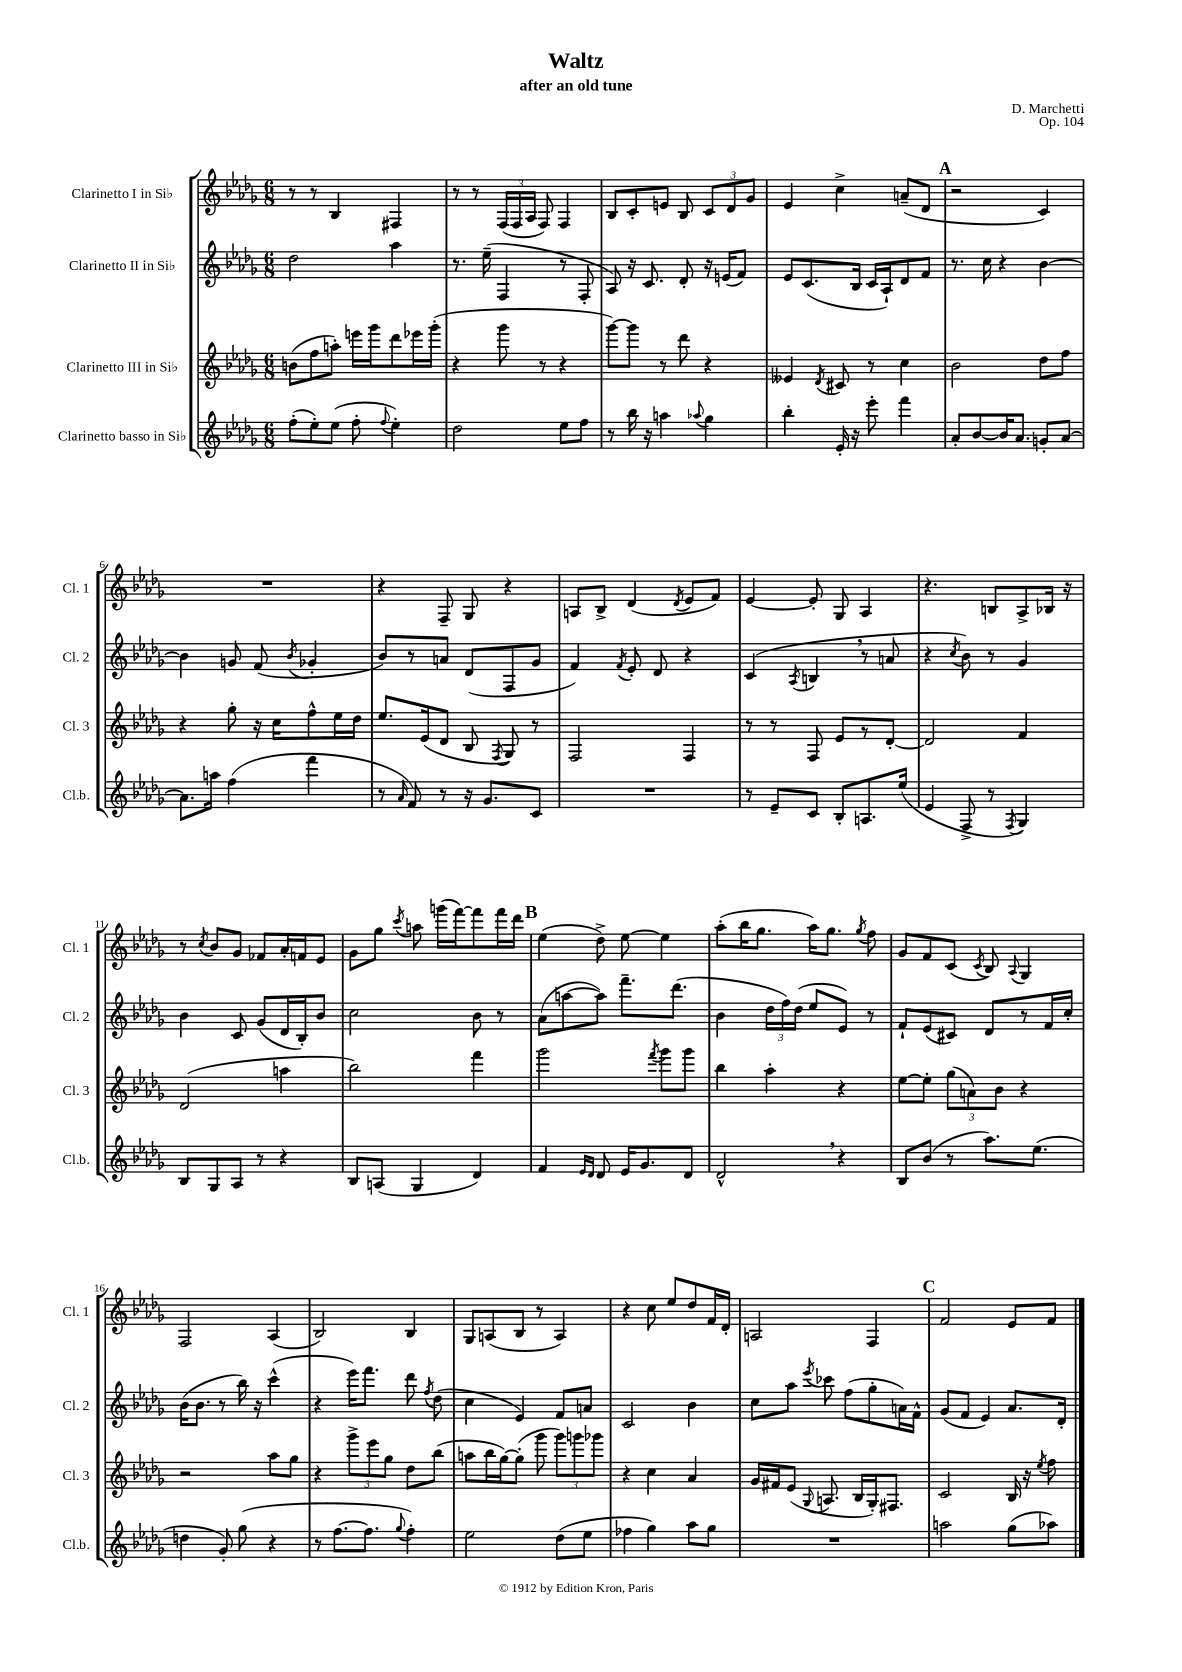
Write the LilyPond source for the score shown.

\header { title = "Waltz" composer = "D. Marchetti" subtitle = "after an old tune" opus = "Op. 104" }
<<
\new StaffGroup <<
\new Staff = "s0" \with { instrumentName = "Clarinetto I in Sib" shortInstrumentName = "Cl. 1" } {
    \clef treble \key des \major \numericTimeSignature \time 6/8
    \autoBeamOff r8 r8 bes4 fis4 |
    r8 r8 \tuplet 3/2 { f16[( f16 aes16] } f8) f4 |
    bes8[ c'8-. e'8] bes8 \tuplet 3/2 { c'8[ des'8 ges'8] } |
    ees'4 c''4-> a'8[--( des'8] |
    \mark \markup { \bold "A" } r2 c'4) |
    R2. |
    r4 f8-- ges8 r4 |
    a8[ bes8]-> des'4( \acciaccatura { des'8 } ees'8[ f'8]) |
    ees'4~ ees'8-. ges8 aes4 |
    r4. b8[ aes8-> bes16] r16 |
    r8 \acciaccatura { c''8 } bes'8[ ges'8] fes'8[ aes'16-. f'16 ees'8] |
    ges'8[ ges''8] \acciaccatura { c'''8 } a''8 g'''16[( f'''16~) f'''8 f'''16 des'''16] |
    \mark \markup { \bold "B" } ees''4( des''8->) ees''8~ ees''4 |
    aes''8[-.( bes''16 ges''8.] aes''16[) ges''8.] \acciaccatura { ges''8 } f''8 |
    ges'8[ f'8 c'8]( \acciaccatura { c'8 } bes8) \appoggiatura { aes8 } ges4 |
    f2 aes4( |
    bes2) bes4 |
    ges8[ a8( bes8] r8 a4) |
    r4 c''8 ees''8[ des''8 f'16 des'16]-. |
    a2 f4 |
    \mark \markup { \bold "C" } f'2 ees'8[ f'8] \bar "|." |
}
\new Staff = "s1" \with { instrumentName = "Clarinetto II in Sib" shortInstrumentName = "Cl. 2" } {
    \clef treble \key des \major \numericTimeSignature \time 6/8
    \autoBeamOff des''2 aes''4 |
    r8. ees''16--( f4 r8 f8-. |
    aes8) r16 c'8. des'8-. r16 e'16[( f'8]) |
    ees'8[ c'8.( bes16] c'16[ aes16-!) des'8 f'8] |
    \mark \markup { \bold "A" } r8. c''16 r4 bes'4~ |
    bes'4 g'8 f'8( \acciaccatura { bes'8 } ges'4-. |
    bes'8[) r8 a'8] des'8[( f8 ges'8] |
    f'4) \acciaccatura { f'8 } ees'8-. des'8 r4 |
    c'4( \acciaccatura { aes8 } b4 \breathe r8 a'8 |
    r4 \acciaccatura { c''8 } bes'8) r8 ges'4 |
    bes'4 c'8 ges'8[( des'16 bes16-.) bes'8] |
    c''2 bes'8 r8 |
    \mark \markup { \bold "B" } aes'8[( a''8~ a''8]) f'''8.[-- des'''8.]( |
    bes'4 \tuplet 3/2 { des''16[ f''16) des''16]( } ees''8[ ees'8]) r8 |
    f'8[-! ees'8( cis'8]) des'8[ r8 f'16 c''16]-. |
    bes'16[( bes'8.] r8 bes''16) r16 c'''4-^( |
    r4 ees'''16[) f'''8.] des'''8 \acciaccatura { f''8 } des''8( |
    c''4 ees'4) f'8[ a'8] |
    c'2 bes'4 |
    c''8[ aes''8] \acciaccatura { ees'''8 } ces'''8 f''8[( ges''8-. a'16) f'16]-^ |
    \mark \markup { \bold "C" } ges'8[( f'8] ees'4) aes'8.[ des'16]-. \bar "|." |
}
\new Staff = "s2" \with { instrumentName = "Clarinetto III in Sib" shortInstrumentName = "Cl. 3" } {
    \clef treble \key des \major \numericTimeSignature \time 6/8
    \autoBeamOff b'8[( f''8 a''8]-.) e'''16[ ges'''16 des'''8 ees'''16 ges'''16]-.( |
    r4 ges'''8 r8 r4 |
    ges'''8[~) ges'''8] r8 des'''8 r4 |
    eeses'4 \acciaccatura { des'8 } cis'8 r8 c''4 |
    \mark \markup { \bold "A" } bes'2 des''8[ f''8] |
    r4 ges''8-. r16 c''16[ f''8-^ ees''16 des''16] |
    ees''8.[ ees'16( des'8] bes8 \acciaccatura { f8 } ges8) r8 |
    f2 f4 |
    r8 r8 f8 ees'8[ r8 des'8]~-. |
    des'2 f'4 |
    des'2( a''4 |
    bes''2) f'''4 |
    \mark \markup { \bold "B" } ges'''2 \acciaccatura { f'''8 } ges'''8[ ges'''8] |
    bes''4 aes''4-. r4 |
    ees''8[~ ees''8]-. \tuplet 3/2 { ges''8[( a'8) bes'8] } r4 |
    r2 aes''8[ ges''8] |
    r4 \tuplet 3/2 { ges'''8[-> ees'''8 ges''8] } des''8[ bes''8]( |
    a''8[ bes''16 ges''16~) ges''8]-.( ges'''8 \tuplet 3/2 { ges'''8[) g'''8 ges'''8] } |
    r4 c''4 aes'4 |
    ges'16[ fis'16 ees'8]( \appoggiatura { ges8 } a8. bes16[ ges16-.) fis8.] |
    \mark \markup { \bold "C" } c'2 bes16 r16 \acciaccatura { ees''8 } f''8 \bar "|." |
}
\new Staff = "s3" \with { instrumentName = "Clarinetto basso in Sib" shortInstrumentName = "Cl.b." } {
    \clef treble \key des \major \numericTimeSignature \time 6/8
    \autoBeamOff f''8[-.( ees''8-.) ees''8]( f''8-. \appoggiatura { f''8 } ees''4-.) |
    des''2 ees''8[ f''8] |
    r8 bes''16 r16 a''4 \appoggiatura { aes''8 } ges''4 |
    bes''4-. ees'16-. r16 ees'''8-. f'''4 |
    \mark \markup { \bold "A" } aes'8[-. bes'8~ bes'16 aes'8.] g'8[-. aes'8]~ |
    aes'8.[ a''16] f''4( f'''4 |
    r8 \grace { aes'16 } f'8) r8 r16 ges'8.[ c'8] |
    R2. |
    r8 ees'8[-- c'8] bes8[-. a8. ees''16]( |
    ees'4 f8-> r8 \acciaccatura { f8 } ges4) |
    bes8[ ges8 aes8] r8 r4 |
    bes8[ a8]( ges4 des'4) |
    \mark \markup { \bold "B" } f'4 \grace { ees'16[ des'16] } des'8 ees'16[ ges'8. des'8] |
    des'2-^ \breathe r4 |
    bes8[ bes'8]( r8 aes''8.[) ees''8.]( |
    d''4 ges'8-.) ges''8( r4 |
    r8 f''8.[~ f''8.] \appoggiatura { ges''8 } f''4-.) |
    ees''2 des''8[( ees''8] |
    fes''4 ges''4) aes''8[ ges''8] |
    R2. |
    \mark \markup { \bold "C" } a''2 ges''8[( aes''8]) \bar "|." |
}
>>
>>
